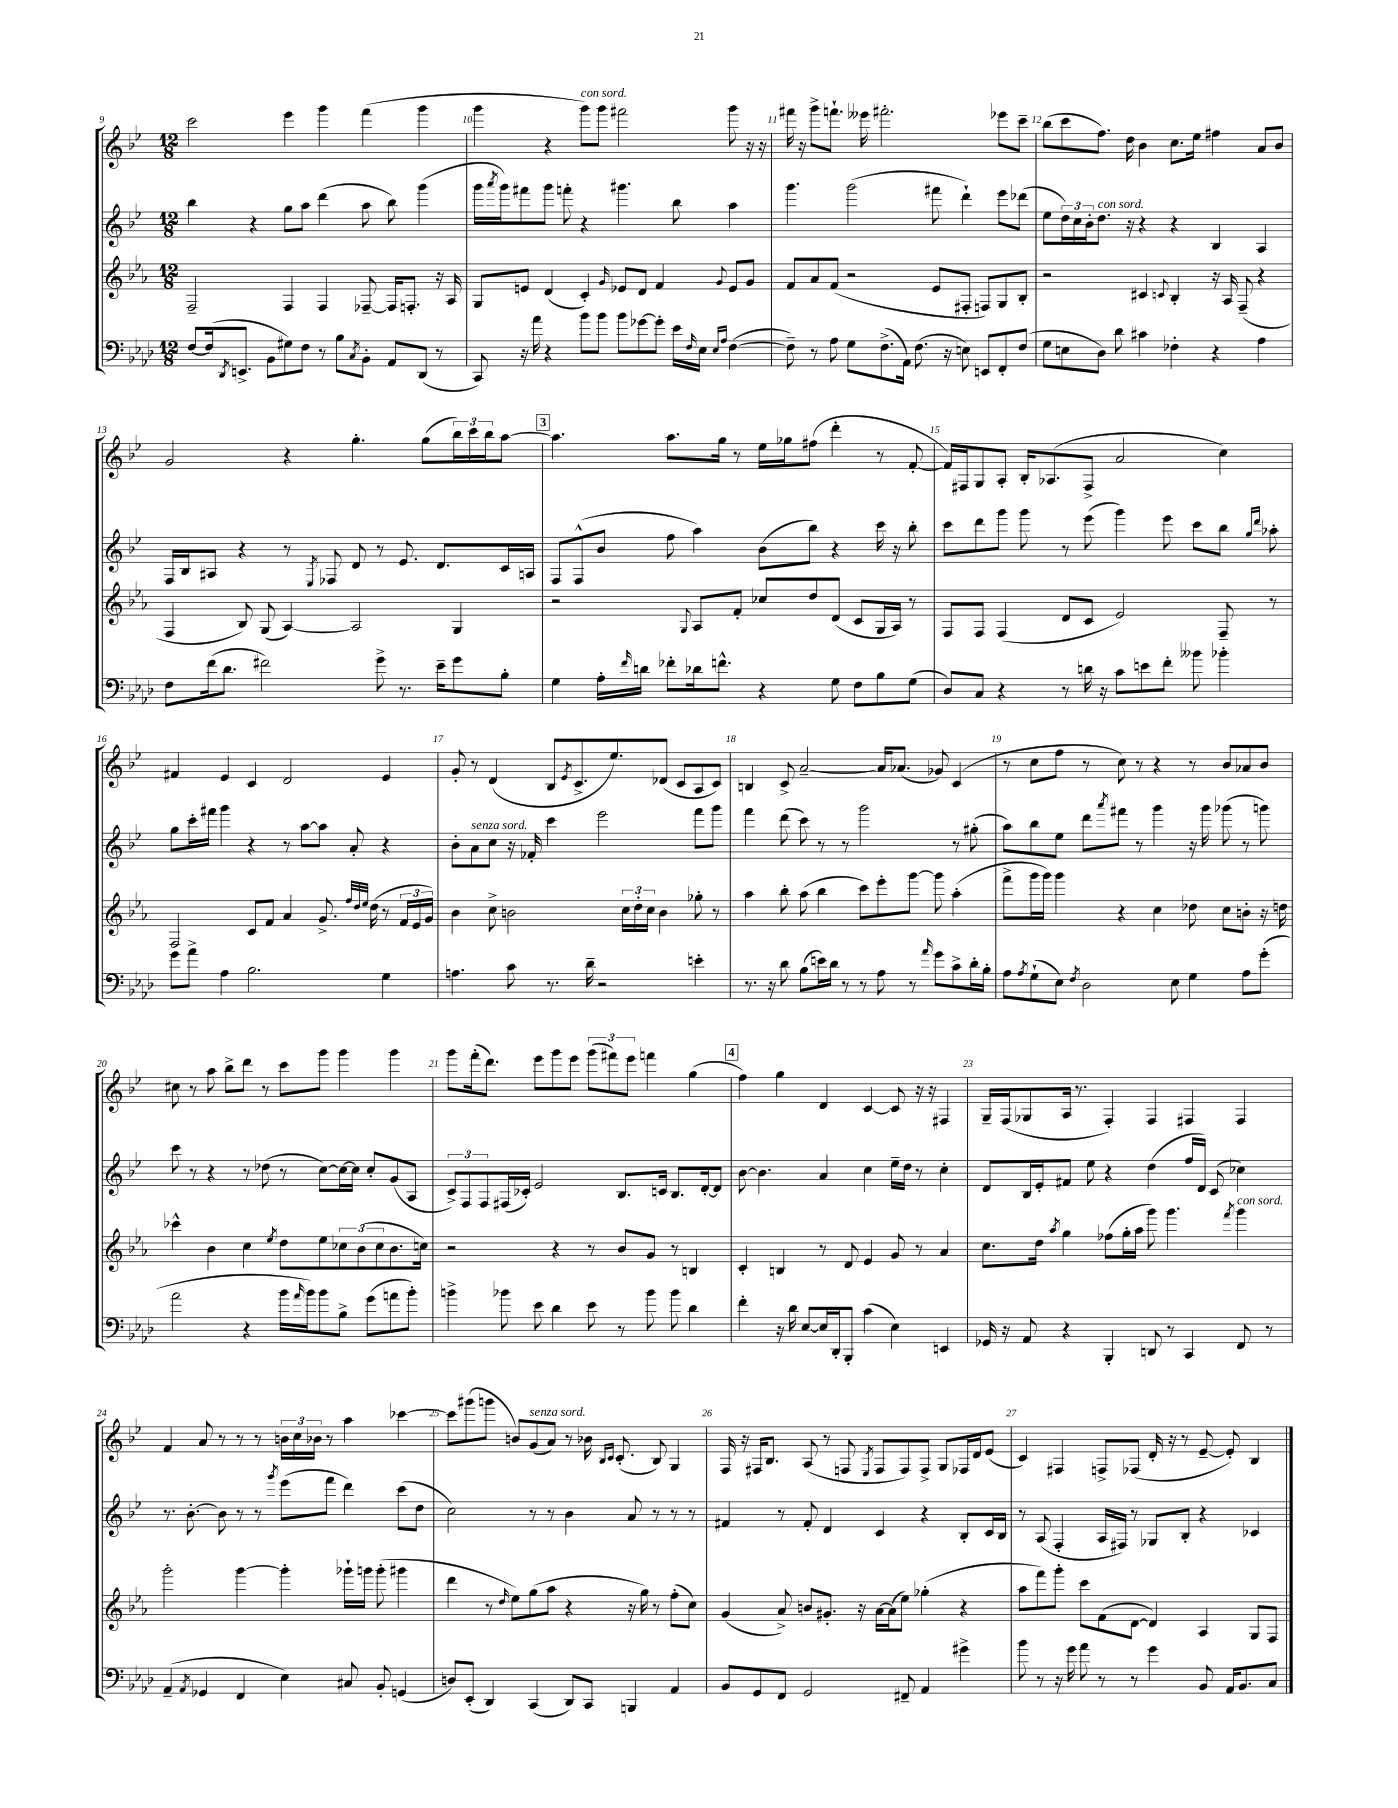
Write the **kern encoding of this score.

**kern	**kern	**kern	**kern
*staff4	*staff3	*staff2	*staff1
*clefF4	*clefG2	*clefG2	*clefG2
*k[b-e-a-d-]	*k[b-e-a-]	*k[b-e-]	*k[b-e-]
*M12/8	*M12/8	*M12/8	*M12/8
[8F	2F~	4bb-	2ccc
(16F]	.	.	.
8qDD-	.	.	.
8.EE^	.	.	.
.	.	4r	.
8BB-	.	.	.
8G#)	4F	8gg	4eee-
8F	.	8aa	.
8r	4F	(4ddd	4ggg
8B-	.	.	.
8qC	.	.	.
8BB-'	[8F-~	8aa	(4fff
8AA-	16F-]	8bb-)	.
.	8.F'	.	.
(8DD-	.	(4ggg	4ggg
8r	16r	.	.
.	16A-	.	.
=	=	=	=
8CC)	8G	16ggg	4ggg
.	.	8qaaa	.
.	.	16ggg)	.
16r	8e	8fff#	.
16a-	.	.	.
4r	(4d	8ggg	4r
.	.	8fff'	.
8b-	4c')	4r	8ggg)
8b-	.	.	8ggg
.	16qqg	.	.
8b-	8e-	4.ggg#	2fff#
[8g-	8d	.	.
8g-']	4f	.	.
16e-	.	8bb-	.
16qqF	.	.	.
16E-	.	.	.
16qqE-	.	.	.
16qqA-	8qqg	.	.
([4F	8e-	4aa	8ggg
.	8g	.	16r
.	.	.	16r
=	=	=	=
8F~])	8f	4.ggg	16fff#
.	.	.	16r
8r	8a-	.	8ggg^
8A-	(8f	.	8.fff`
8G	2r	(2ggg	.
.	.	.	16eee--
(8.F^	.	.	2.fff#'
16AA-)	.	.	.
(8.F	.	.	.
.	8e-	8fff#	.
16r	.	.	.
8E)	8F#'	4ddd`)	.
8EE	8F)	.	.
8FF'	8G	8eee-	8eee-
(8F	8B-'	(8ddd-	8ccc~
=	=	=	=
8G	2r	8ee-	(8bb-
8E	.	24dd)	8ccc
.	.	24cc	.
.	.	24b-'	.
8D-)	.	8.dd	8.ff)
8d-	.	.	.
.	.	16r	16dd
4c#	4c#	4r	4b-
.	8qqc	.	.
4F-'	4B-'	4r	8.cc
.	.	.	16ee-
4r	16r	4B-	4ff#
.	16A-	.	.
.	(8F~	.	.
4A-	4r	4A	8a
.	.	.	8b-
=	=	=	=
8F	4F	16F	2g
.	.	16B-	.
(16f	.	8A#	.
8.d-	.	.	.
.	8B-)	4r	.
2f#)	(8G	.	.
.	[4A-)	8r	4r
.	.	8qE-	.
.	.	8F-	.
.	2A-]	8d	4.gg'
8g^	.	8r	.
8.r	.	8.e-	.
.	.	.	(8gg
16e-~	.	8.d	.
8g	4G	.	24bb-)
.	.	.	24ccc
.	.	.	24bb-
8B-'	.	16c	[8aa
.	.	16A	.
=	=	=	=
4G	2r	8F	4.aa]
.	.	(8F^^	.
16A-'	.	8b-	.
16qqf	.	.	.
16d	.	.	.
8f-'	.	8ff	8.aa
.	8qqG	.	.
16d-	8A-	4aa)	.
8.f^^	.	.	16gg
.	8f'	.	8r
4r	8cc-	(8b-	16ee-
.	.	.	16gg-
.	8dd	8bb-)	(8ff#
8G	(8d	4r	4ddd'
8F	8c	.	.
8B-	16G	16ccc	8r
.	16A-)	16r	.
(8G	8r	8bb-'	[8f'
=	=	=	=
8D-)	8F	8ccc	16f])
.	.	.	16F#
8C	8F	8ddd	8G
4r	(4F	8ggg	8A'
.	.	8ggg	16B-'
.	.	.	(8.A-
8r	8d	8r	.
16d	8c	(8eee-	8F#^
16r	.	.	.
8c	2e-)	4ggg)	2a
8e	.	.	.
8f'	.	8eee-	.
8b--	.	8ccc	.
4b-'	8F~	8bb-	4cc)
.	.	16qqgg	.
.	.	16qqddd	.
.	8r	8aa-'	.
=	=	=	=
8g	2F	8gg	4f#
8a-^	.	16ccc'	.
.	.	16fff#	.
4A-	.	4ggg	4e-
2.B-	8c	4r	4c
.	8f	.	.
.	4a-	8r	2d
.	.	[8aa	.
.	8.g^	8aa]	.
.	.	8a'	.
.	32qqff	.	.
.	32qqdd	.	.
.	32qqee-	.	.
.	(16dd	.	.
4G	8r	4r	4e-
.	24f	.	.
.	24e-	.	.
.	24g)	.	.
=	=	=	=
4.A	4b-	8b-'	8g'
.	.	8a	8r
.	8cc^	8cc	(4d
8c	2b	16r	.
.	.	16f-'	.
8.r	.	4ccc	8B-
.	.	.	8qe-
.	.	.	8.c^
16d-~	.	.	.
2r	.	2eee-	.
.	.	.	8.ee-)
.	24cc	.	.
.	24dd'	.	.
.	24cc	.	.
.	4b	.	(8d-
.	.	.	8c
4e'	8gg-'	8fff	8A
.	8r	8ggg	8c)
=	=	=	=
8.r	4aa-	4fff	4B
16r	.	.	.
8d-	8bb-'	(8ddd	8c^
(8B-	(8aa-	8ccc)	[2a~
16e)	4bb-	8r	.
16d-	.	.	.
8r	.	8r	.
8r	8ccc)	2ggg	.
8A-	8eee-'	.	16a]
.	.	.	(8.a-
8r	[8ggg	.	.
16qqa-	.	.	.
8g	8ggg]	.	8g-)
8c^	(4aa-'	8r	(4c
16d-'	.	(8gg#'	.
16B-'	.	.	.
=	=	=	=
8A-	8fff^	8aa)	8r
8qA-	.	.	.
(8G`	16ggg	8bb-	8cc
.	16ggg)	.	.
8E-)	4ggg	8ee-	8ff
8qF	.	.	.
2D-	.	8ddd	8r
.	.	8qaaa	.
.	4r	8fff#	8cc)
.	.	8r	8r
.	4cc	4ggg	4r
8E-	.	.	.
4G	8dd-	16r	8r
.	.	16ggg	.
.	8cc	(8ggg-	8b-
8A-	8b'	8r	8a-
(8g'	16r	8ggg)	8b-
.	16dd	.	.
=	=	=	=
2a-	4ccc-^^	8ccc	8cc#
.	.	8r	8r
.	4b-	4r	8aa
.	.	.	8bb-^
4r	4cc	8r	8ddd
.	.	(8dd-	8r
.	8qee-	.	.
16b-	8dd	8r	8ccc
16qqa-	.	.	.
16b-)	.	.	.
8b-	8ee-	[8cc)	8ggg
8B-^	12cc-	16cc_	4ggg
.	.	16cc]	.
.	(12b-	.	.
(8g	.	8cc'	.
.	12cc-	.	.
8a	8.b-	(8g	4ggg
8b-')	.	8A	.
.	16cc)	.	.
=	=	=	=
4b^	2r	12c^)	8ggg
.	.	12F	.
.	.	.	(16fff'
.	.	12F	.
.	.	.	8.ddd)
8b-	.	(16F#	.
.	.	16c-')	.
8e-	.	2e-	8eee-
4d-	4r	.	8ggg
.	.	.	8eee-
8e-	8r	.	(12ggg
.	.	.	12fff#)
8r	8b-	8.B-	.
.	.	.	12eee-
8b-	8g	.	4fff
.	.	16c	.
8b-	8r	8.B-	.
4d-	4B	.	(4gg
.	.	[16d'	.
.	.	8d]	.
=	=	=	=
4f'	4c'	[8b-	4ff)
.	.	4.b-]	.
16r	4B	.	4gg
16d-	.	.	.
[8E-	.	.	.
16E-]	8r	4a	4d
16DD-'	.	.	.
8BBB-'	8d	.	.
(4c	4e-	4cc	[4c
4E-)	8g	16ee-~	8c]
.	.	16dd	.
.	8r	8r	16r
.	.	.	16r
4EE	4a-	4cc'	4F#
=	=	=	=
16GG-	8.cc	8d	16G~
16r	.	.	(16F
8AA-	.	16B-	8G-
.	16dd	16e-'	.
.	8qaa-	.	.
4r	4gg	8f#	16A
.	.	.	8.r
.	.	8ee-	.
4BBB-'	(8ff-	4r	4F')
.	16gg'	.	.
.	16aa-	.	.
8DD	8ggg)	(4dd	4F
8r	4.ggg	.	.
4CC	.	16ff	4F#
.	.	16d)	.
.	.	(8c	.
.	8qfff	.	.
8FF	4ggg	4cc-)	4F#
8r	.	.	.
=	=	=	=
(4AA-~	2ggg'	8.r	4f
.	.	[8.b-'	.
8qAA-	.	.	.
4GG-	.	.	8a
.	.	8b-]	8r
4FF	[4ggg	8r	8r
.	.	8r	8r
.	.	8qggg	.
4E-)	4ggg']	(8eee-	24b
.	.	.	24cc
.	.	.	24b-
.	.	8fff	8r
8C#	16ggg-`	4ddd)	4aa
.	16ggg	.	.
8BB-'	(8ggg'	.	.
(4GG	4ggg#	(8ccc	[4ccc-
.	.	8dd	.
=	=	=	=
8D)	4ddd	2cc)	8ccc-]
(8EE-'	.	.	(8ggg#
4DD-)	8r	.	8ggg
.	16qqdd	.	.
.	8ee-)	.	8b)
(4CC	(8gg	8r	(8g
.	8aa-	8r	8a)
8DD-)	4r	4b-	8r
8CC	.	.	16b-
.	.	.	16qqB-
.	.	.	16qqc
.	.	.	(8.c'
4BBB	16r	8a	.
.	16gg)	.	.
.	8r	8r	8B-)
4AA-	(8ff'	8r	4G
.	8cc)	8r	.
=	=	=	=
8BB-	(4g	4f#	16F
.	.	.	16r
8GG	.	.	16F#
.	.	.	8.B-
8FF	8a-^)	8r	.
2GG	8b	8f#'	(8A
.	8.g#'	4d	8r
.	.	.	8F
.	16r	.	.
.	.	.	8qE-
.	[16a-	4c	8F
.	(16a-]	.	.
8FF#~	8ee-)	.	8F)
4AA-	(4gg-'	4r	8F^
.	.	.	8G
4g#^	4r	8B-'	16F-
.	.	.	16d
.	.	16c	(8e-
.	.	16B-	.
=	=	=	=
8b-	8aa-	8r	4c)
8r	8fff)	(8A	.
16r	8ggg'	4F'	4F#
16g	.	.	.
8a-	8ccc	.	.
8r	(8f	16A	8F^
.	.	16F#)	.
8r	[8d	8r	(8F-
4g	4d])	8G-	16d'
.	.	.	16r
.	.	8B-'	8r
8BB-	4A-	4r	[8e-~
16AA-	.	.	8e-'])
8.BB-	.	.	.
.	8G	4c-	4B-
8C	8F	.	.
==	==	==	==
*-	*-	*-	*-
